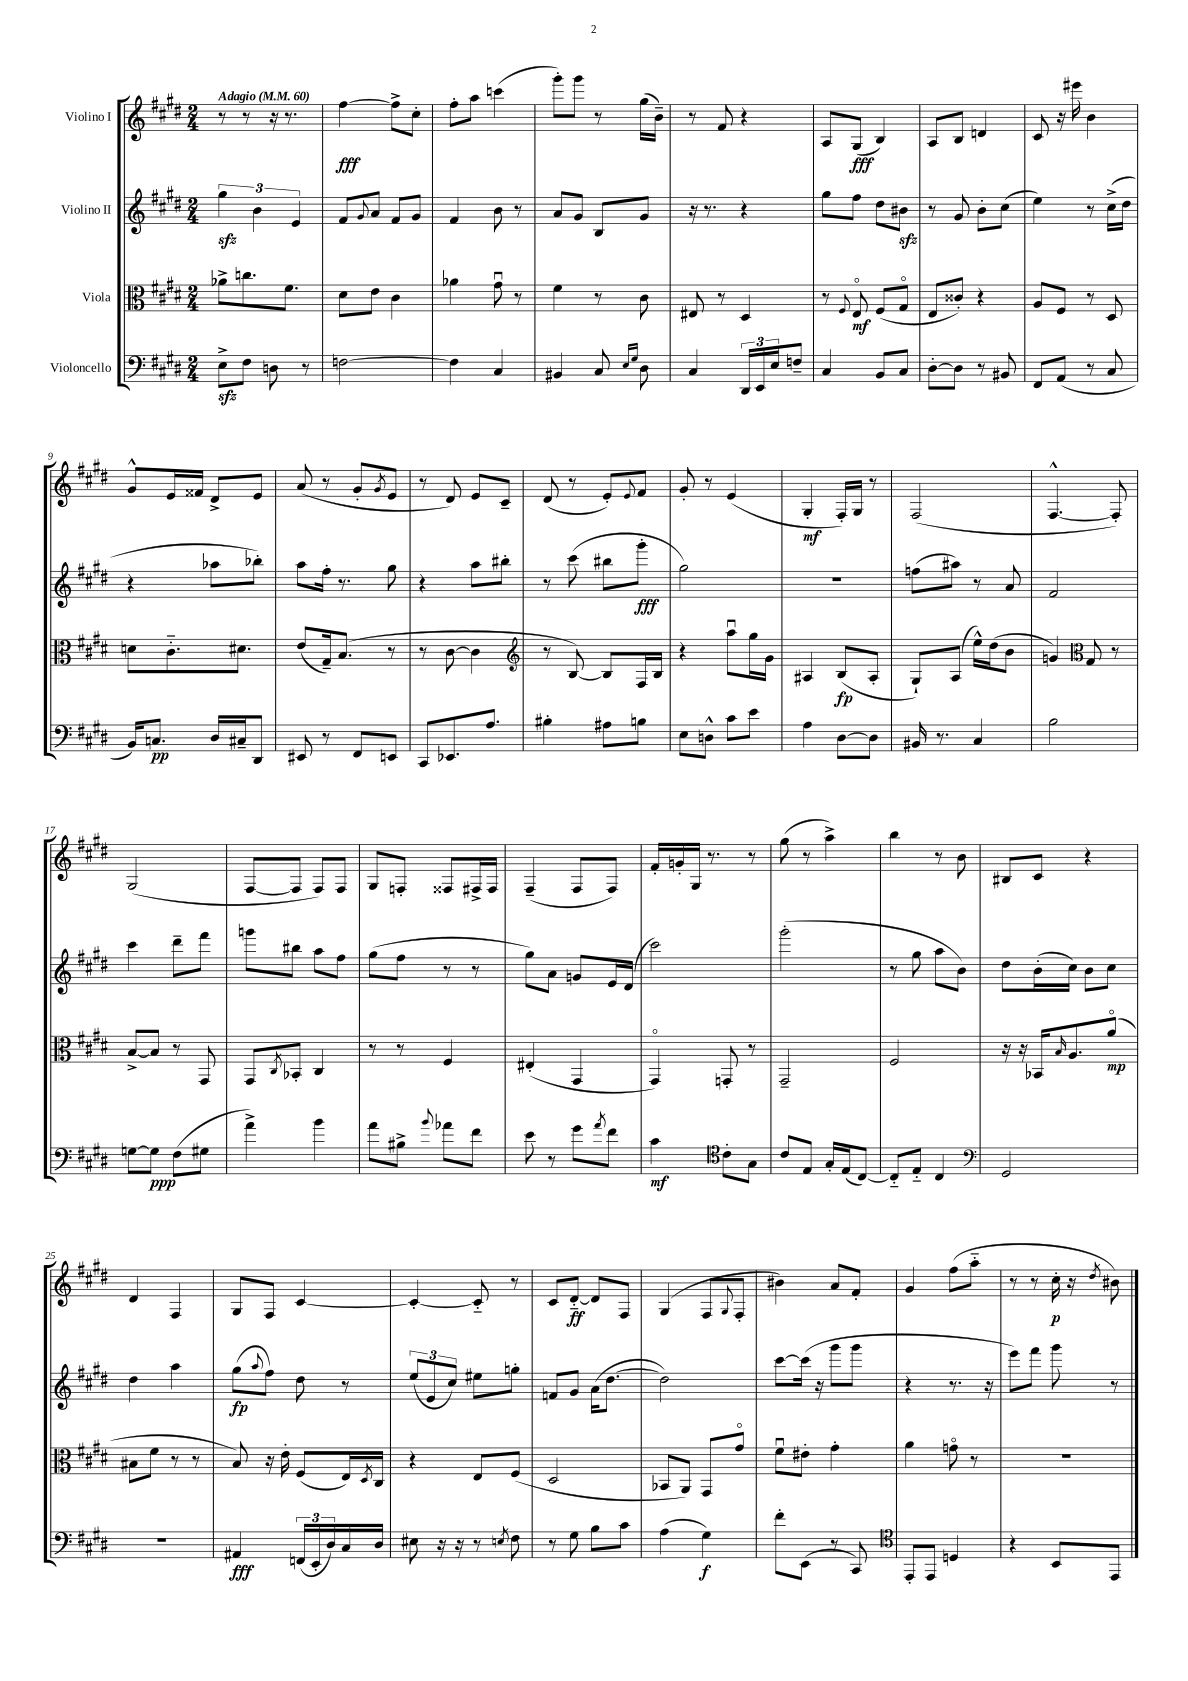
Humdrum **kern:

**kern	**kern	**kern	**kern
*staff4	*staff3	*staff2	*staff1
*clefF4	*clefC3	*clefG2	*clefG2
*k[f#c#g#d#]	*k[f#c#g#d#]	*k[f#c#g#d#]	*k[f#c#g#d#]
*M2/4	*M2/4	*M2/4	*M2/4
*MM60	*MM60	*MM60	*MM60
8E^	8a-^	6gg#	8r
8F#	8.cc	.	8r
.	.	6b	.
8D	.	.	16r
.	8.f#	.	8.r
.	.	6e	.
8r	.	.	.
=	=	=	=
[2F	8d#	8f#	[4ff#
.	.	8qqg#	.
.	8e	8a	.
.	4c#	8f#	8ff#^]
.	.	8g#	8cc#'
=	=	=	=
4F]	4a-	4f#	8ff#'
.	.	.	8aa
4C#	8g#u	8b	(4ccc
.	8r	8r	.
=	=	=	=
4BB#	4f#	8a	8ggg#')
.	.	8g#	8ggg#
8C#	8r	8B	8r
16qqE	.	.	.
16qqG#	.	.	.
8D#	8c#	8g#	(16gg#
.	.	.	16b~)
=	=	=	=
4C#	8E#	16r	8r
.	.	8.r	.
.	8r	.	8f#
24DD#	4D#	4r	4r
24EE	.	.	.
24E	.	.	.
8F~	.	.	.
=	=	=	=
4C#	8r	8gg#	8A
.	8qqF#	.	.
.	8Eo	8ff#	(8G#
8BB	(8F#	8dd#	4B)
8C#	8G#o	8b#	.
=	=	=	=
[8D#'	8E	8r	8A
8D#]	8c##')	8g#	8B
8r	4r	8b'	4d
8BB#	.	(8cc#	.
=	=	=	=
8FF#	8A	4ee)	8c#
(8AA	8F#	.	16r
.	.	.	16eee#
8r	8r	8r	4b
8C#	8D#	(16cc#^	.
.	.	16dd#	.
=	=	=	=
16BB)	8d	4r	8g#^^
8.C	.	.	.
.	8.c#'~	.	16e
.	.	.	16f##
16D#	.	8aa-	8d#^
16C#~	8.d#	.	.
8DD#	.	8bb-')	8e
=	=	=	=
8EE#	(8e	8aa	(8a
8r	16G#~)	16ff#'	8r
.	(8.B	8.r	.
8FF#	.	.	8g#'
.	.	.	8qg#
8EE	8r	8gg#	8e
=	=	=	=
8CC#	8r	4r	8r
8.EE-	[8c#	.	8d#)
.	4c#]	8aa	8e
8.A	.	.	.
.	.	8bb#'	8c#~
=	=	=	=
*	*clefG2	*	*
4B#'	8r	8r	(8d#
.	[8B)	(8ccc#	8r
8A#	8B]	8bb#	8e')
.	.	.	8qqe
8B	16F#	8ggg#'	8f#
.	16B	.	.
=	=	=	=
8E	4r	2gg#)	8g#'
8D^^	.	.	8r
8c#	8aau	.	(4e
8e	16gg#	.	.
.	16g#	.	.
=	=	=	=
4A	4A#	2r	4G#'
[8D#	(8B	.	16F#')
.	.	.	16G#
8D#]	8A#'	.	8r
=	=	=	=
16BB#	8G#`)	(8ff	(2F#
8.r	.	.	.
.	(8A	8aa#)	.
4C#	16ee^^)	8r	.
.	(16dd#	.	.
.	8b	8a	.
=	=	=	=
2B	4g)	2f#	[4.F#^^
*	*clefC3	*	*
.	8G#	.	.
.	8r	.	8F#'])
=	=	=	=
[8G	[8B^	4ccc#	(2G#
8G]	8B]	.	.
(8F#	8r	8ddd#~	.
8G#	8GG#	8fff#	.
=	=	=	=
4a^)	8GG#	8ggg	[8F#
.	8qC#	.	.
.	8BB-'	8bb#	8F#]
4b	4C#	8aa	8F#)
.	.	8ff#	8F#
=	=	=	=
8a	8r	(8gg#	8G#
8B#^	8r	8ff#	8F'
8qqb	.	.	.
8a-	4F#	8r	8F##
8f#	.	8r	16F#^
.	.	.	16F#
=	=	=	=
8e	(4E#'	8gg#)	(4F#~
8r	.	8a	.
8g#	4GG#	8g	8F#
8qa	.	.	.
8f#	.	16e	8F#)
.	.	(16d#	.
=	=	=	=
4c#	4GG#o)	2ccc#)	16f#'
.	.	.	16g'
.	.	.	16G#
.	.	.	8.r
*clefC4	*	*	*
8c#'	8GG'	.	.
8G#	8r	.	8r
=	=	=	=
8c#	2GG#~	(2ggg#'	(8gg#
8E	.	.	8r
16G#'	.	.	4aa^)
(16E	.	.	.
[8C#)	.	.	.
=	=	=	=
8C#'~]	2F#	8r	4bb
8E'~	.	8gg#	.
4C#	.	8aa	8r
.	.	8b)	8b
=	=	=	=
*clefF4	*	*	*
2GG#	16r	8dd#	8B#
.	16r	.	.
.	16BB-	(16b'	8c#
.	16qqB	.	.
.	8.A	16cc#)	.
.	.	8b	4r
.	(8ao	8cc#	.
=	=	=	=
2r	8B#	4dd#	4d#
.	8f#	.	.
.	8r	4aa	4F#
.	8r	.	.
=	=	=	=
4AA#	8B)	(8gg#	8G#
.	.	8qqaa	.
.	16r	8ff#)	8F#
.	16e'	.	.
(24FF	(8F#	8dd#	[4c#
24EE'	.	.	.
24D#)	.	.	.
16C#	16E)	8r	.
.	8qD#	.	.
16D#	16C#	.	.
=	=	=	=
8E#	4r	(12ee	4c#'_
.	.	12e	.
16r	.	.	.
.	.	12cc#)	.
16r	.	.	.
8r	8E	8ee#	8c#'~]
8qE	.	.	.
8F#	(8F#	8gg'	8r
=	=	=	=
8r	2D#	8f	8c#
8G#	.	8g#	[8d#'~
8B	.	(16a	8d#]
.	.	[8.dd#	.
8c#	.	.	8F#
=	=	=	=
(4A	8BB-	2dd#])	(4G#
.	8AA)	.	.
4G#)	8GG#	.	8F#
.	.	.	8qqG#
.	8g#o	.	8F#'
=	=	=	=
8f#'	8f#u	[8ccc#	4b#)
(8EE	8e#'	(16ccc#]	.
.	.	16r	.
8r	4g#'	8ggg#	8a
8CC#)	.	8ggg#	8f#'
=	=	=	=
*clefC4	*	*	*
8EE'	4a	4r	4g#
8EE	.	.	.
4D	8go	8.r	(8ff#
.	8r	.	8aa'~
.	.	16r	.
=	=	=	=
4r	2r	8eee)	8r
.	.	8fff#	8r
8BB	.	8ggg#	16cc#'
.	.	.	16r
.	.	.	8qdd#
8EE	.	8r	8b#)
==	==	==	==
*-	*-	*-	*-
